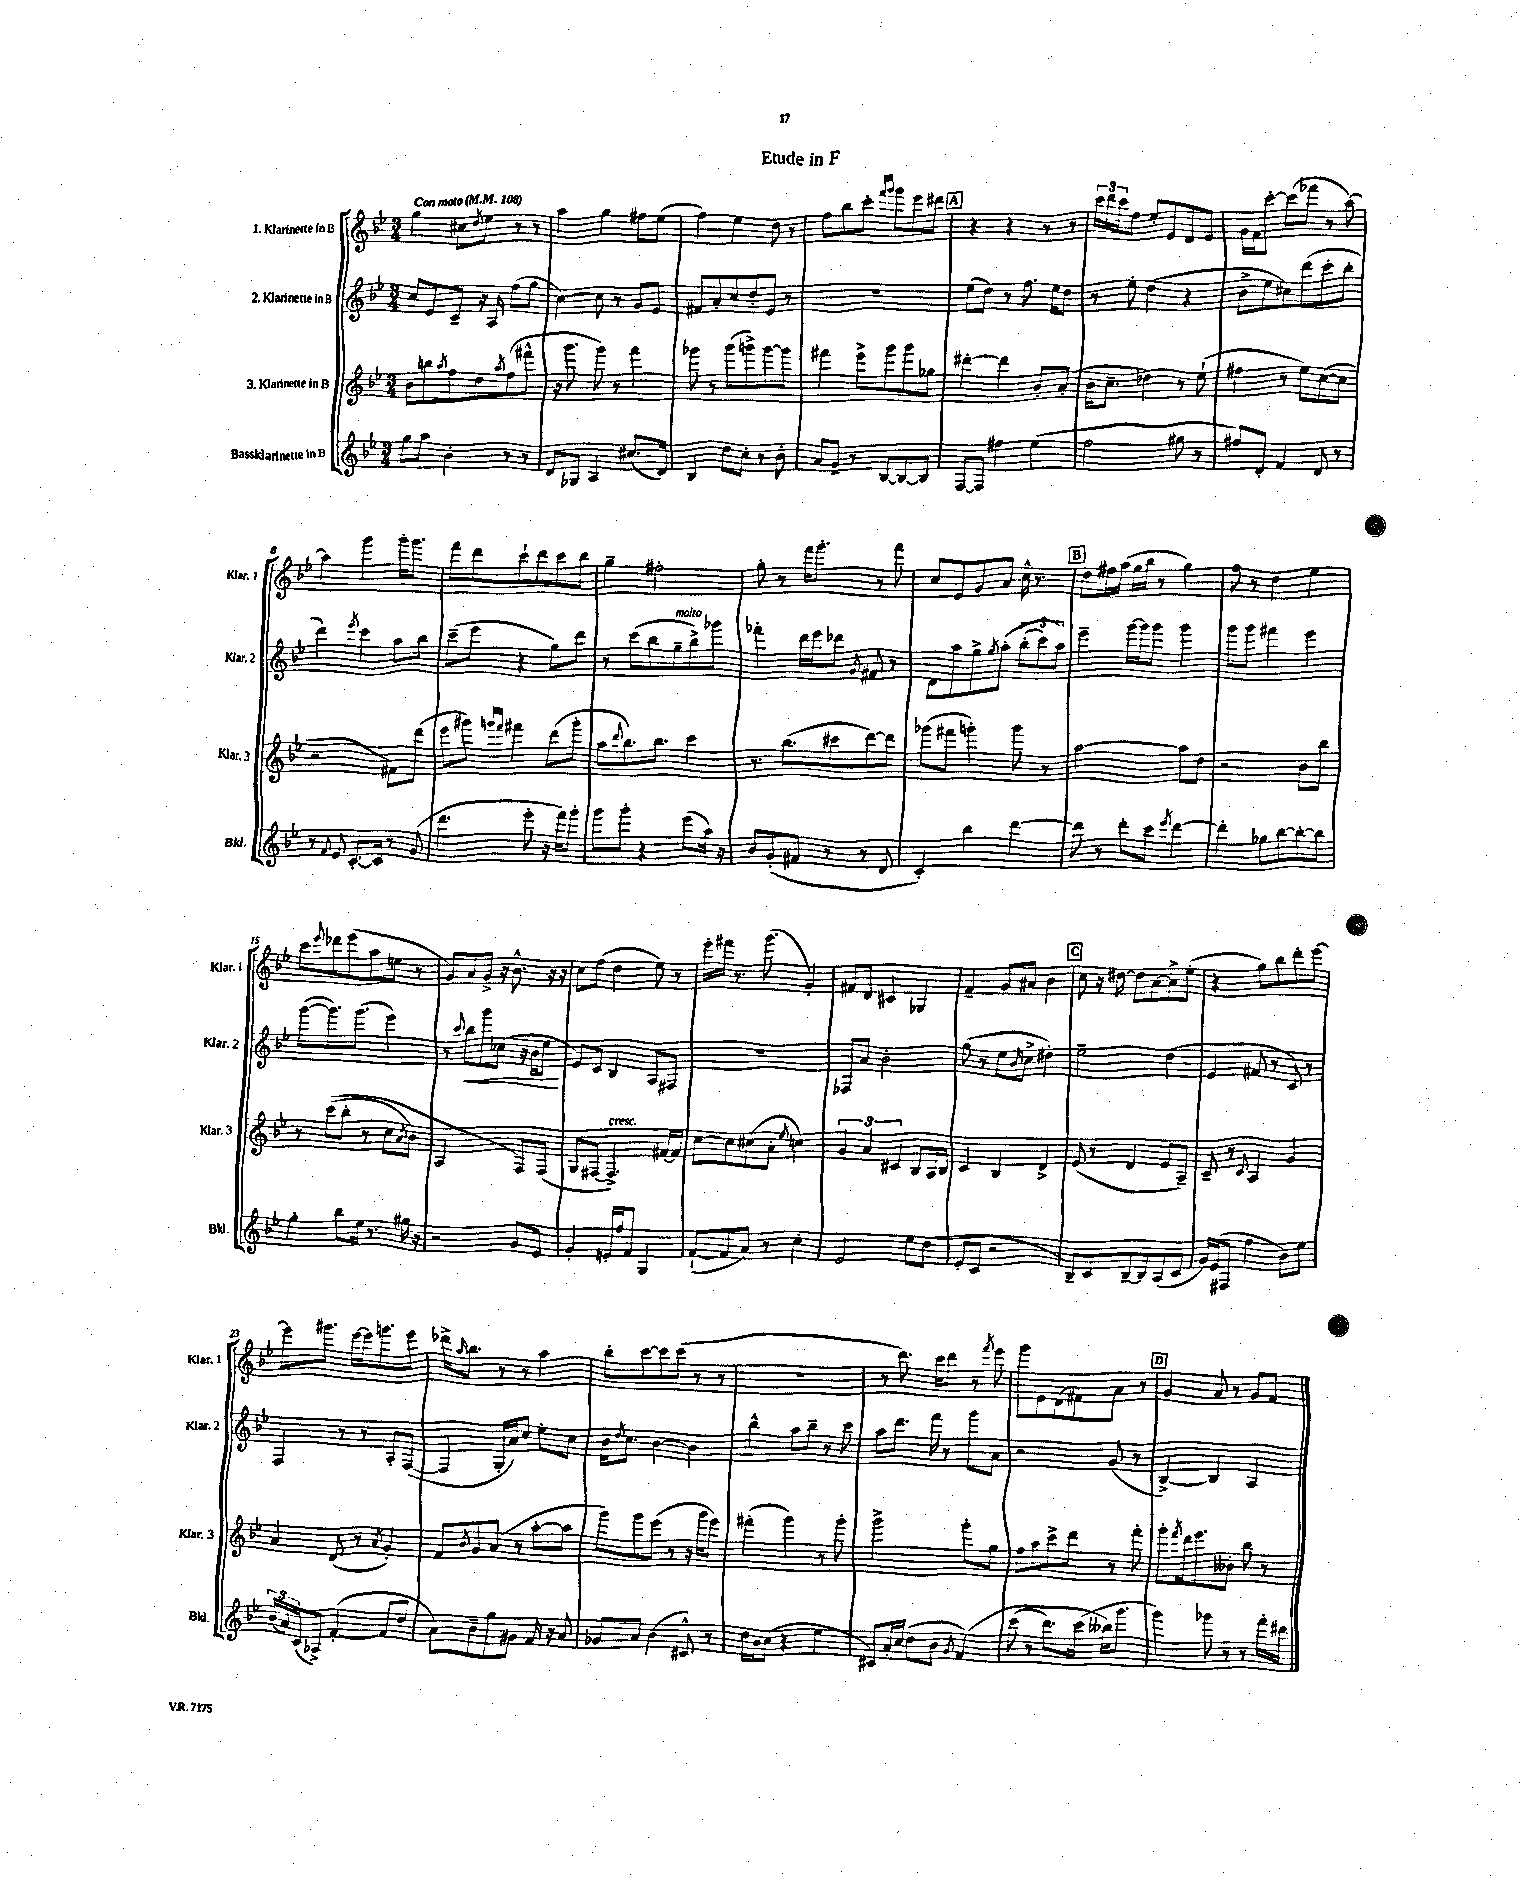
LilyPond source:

\header { title = "Etude in F" }
<<
\new StaffGroup <<
\new Staff = "s0" \with { instrumentName = "1. Klarinette in B" shortInstrumentName = "Klar. 1" } {
    \clef treble \key bes \major \numericTimeSignature \time 3/4 \tempo "Con moto" 4 = 108
    g''4 cis''8 \acciaccatura { d''8 } ees''8 r8 r8 |
    a''4 g''4 fis''8 ees''8( |
    f''4) ees''4 d''8 r8 |
    f''8 bes''8 c'''8-. \grace { f'''16 g'''16 } g'''8 ees'''8 dis'''8 |
    \mark \markup { \box "A" } r4 r4 r8 r8 |
    \tuplet 3/2 { c'''16 d'''16 c'''16 } f''8 ees''8-. ees'8 d'8 ees'8 |
    g'16 f'16 c'''8~-. c'''8( fes'''8 r8 a''8~) |
    a''4 g'''4 g'''16-. g'''8. |
    f'''8 d'''8 c'''8-! d'''8 c'''8 bes''8 |
    g''4-- fis''2-. |
    g''8-. r8 f'''16 g'''8.-. r8 f'''8 |
    c''8 ees'8 g'8 a'8 c''16-^ r8. |
    \mark \markup { \box "B" } d''8 fis''16 a''16( g''16 bes''16 r8 g''4) |
    f''8 r8 d''4 ees''4 |
    c'''8 \appoggiatura { ees'''8 } des'''8 ees'''8( a''8 e''8 r8 |
    g'8) a'8 g'8-> r16 bes'8.-^ r16 r16 |
    c''8 f''8( d''4 ees''8) r8 |
    ees'''16-. fis'''16 r8. g'''8.( g'4-.) |
    fis'8 d'8 cis'4 ges4 |
    f'4-- g'8 ais'8 bes'4 |
    \mark \markup { \box "C" } c''8 r16 dis''16~ dis''8 a'8~ a'8-> ees''8-.( |
    r4 g''8) bes''8 d'''8-. ees'''8~ |
    ees'''8 gis'''8. ees'''16~ ees'''16 g'''8. ees'''8 |
    des'''16-> \grace { a''16 } bes''8. r8 r8 a''4 |
    bes''8-. c'''8~ c'''8 c'''8( r8 r8 |
    R2. |
    r8 d'''8.) c'''16 d'''8 r8 \acciaccatura { f'''8 } ees'''8 |
    g'''8 ees'8 d'8( fis'8) a'8 r8 |
    \mark \markup { \box "D" } g'4 a'8 r8 g'8 f'8 \bar "|." |
}
\new Staff = "s1" \with { instrumentName = "2. Klarinette in B" shortInstrumentName = "Klar. 2" } {
    \clef treble \key bes \major \numericTimeSignature \time 3/4
    c''8 ees'8 c'8-- r16 a16 f''8( g''8 |
    c''4~) c''8 r8 g'8 ees'8 |
    fis'8 a'8-. c''8 d''8-. ees'8 r8 |
    R2. |
    \mark \markup { \box "A" } ees''8( d''8) r8 f''8. ees''16 d''8 |
    r8 ees''8-. d''4( r4 |
    bes'8-> ees''8 cis''8) d'''8( c'''8-. bes''8-. |
    d'''4) \acciaccatura { ees'''8 } c'''4 a''8 bes''8 |
    c'''8--( ees'''8 r4 g''8) d'''8 |
    r8 c'''8( bes''8 g''8--^\markup { \italic "molto" } bes''8->) ges'''8 |
    fes'''4-. d'''16 ees'''16 des'''8 \acciaccatura { g'8 } fis'8 r8 |
    d'8 a''8 g''8-> \acciaccatura { g''8 } a''8-.\( \tuplet 3/2 { bes''8-.( c'''8) a''8\) } |
    \mark \markup { \box "B" } ees'''4-- g'''16~ g'''16 g'''8 g'''4 |
    g'''8 g'''8 fis'''4 ees'''4 |
    g'''8~( g'''8.) g'''8.( ees'''4) |
    r8 \appoggiatura { c'''8 } bes''8\< g'''8 ces''8( r16 bes'16 ees''8\! |
    ees'8) c'8 bes4 a8 fis8 |
    R2. |
    fes8 a'8 bes'2-. |
    g''8( r8 ees''8 \grace { bes'16 } c''8-> dis''4-.) |
    \mark \markup { \box "C" } ees''2-- d''4( |
    ees'4 fis'8 r8 c'8) r8 |
    f4 r8 r8 a8-. f8~( |
    f4 g16-. a'16) c''8 ees''8-. c''8 |
    bes'16 \acciaccatura { d''8 } c''8. bes'4~ bes'4 |
    bes''4-^ a''8 bes''8-- r8 c'''8 |
    a''8 d'''8. f'''16 r8 g'''8 a'8 |
    r2 g'8( r8 |
    \mark \markup { \box "D" } bes4~->) bes4 a4 \bar "|." |
}
\new Staff = "s2" \with { instrumentName = "3. Klarinette in B" shortInstrumentName = "Klar. 3" } {
    \clef treble \key bes \major \numericTimeSignature \time 3/4
    bes'8 b''8 \acciaccatura { a''8 } f''8 d''8 \acciaccatura { a''8 } f''8( fis'''8-^ |
    r16 g'''8. g'''8) r8 f'''4 |
    ges'''8 r8 ges'''8( g'''8->) g'''8~ g'''8 |
    fis'''4 ees'''8-> g'''8 g'''8 ges''8 |
    \mark \markup { \box "A" } dis'''4~-. dis'''4 bes'8-. a'8-.( |
    bes'16 c''8.-- des''4) r8 ees''8-!( |
    fis''4 r8 ees''8) c''8~( c''8 |
    r2 fis'8) d'''8( |
    ees'''8 gis'''8) \grace { g'''16 f'''16 } fis'''4 d'''8( g'''8-. |
    a''8 \appoggiatura { d'''8 } bes''8.) bes''8. c'''4 |
    r8. bes''8.( cis'''8 d'''8~) d'''8 |
    ges'''8( fis'''8 g'''4-.) g'''8 r8 |
    \mark \markup { \box "B" } a''2~ a''8 d''8 |
    r2 bes'8 bes''8 |
    r8 c'''8(\( bes''8-. r8 c''8 \acciaccatura { a'8 } bes'8) |
    a2 f8\) f8( |
    g8 fis8~ fis4.->^\markup { \italic "cresc." }) fis'16~ fis'16 |
    c''8~ c''8 cis''8( a'8-. \acciaccatura { ees''8 } c''4) |
    \tuplet 3/2 { g'4 a'4 cis'4 } bes8 a16 bes16 |
    c'4 bes4 d'4-> |
    \mark \markup { \box "C" } ees'8( r8 d'4 ees'8 a8--) |
    c'8-- r8 \appoggiatura { c'8 } a4 g'4 |
    a'4 d'8( r8 \acciaccatura { a'8 } g'4-.) |
    f'8 \acciaccatura { bes'8 } g'8 a'8( r8 a''8~-. a''8 |
    g'''8) g'''8 ees'''8( r8 r16 g'''16 ees'''8) |
    fis'''4-.( g'''4) r8 g'''8-. |
    g'''2-> g'''8-. g''8 |
    f''8 a''8 c'''8-> d'''8 r8 f'''8-. |
    \mark \markup { \box "D" } g'''8-. \acciaccatura { f'''8 } d'''16 ees'''8. beses'8-. bes''8 r8 \bar "|." |
}
\new Staff = "s3" \with { instrumentName = "Bassklarinette in B" shortInstrumentName = "Bkl." } {
    \clef treble \key bes \major \numericTimeSignature \time 3/4
    g''8 a''8 bes'4-. r8 r8 |
    d'8 ges8 a4 cis''8.( d'16) |
    bes4 d''8 c''8-. r8 bes'8-. |
    a'8 g'8-- r8 bes8~ bes8~ bes8 |
    \mark \markup { \box "A" } f8~ f8 fis''4 ees''4( |
    f''2 gis''8 r8 |
    fis''8) d'8-. f'4 d'8 r8 |
    r8 \appoggiatura { f'8 } ees'8 c'8.~-. c'16 r8 g'8( |
    d'''4. ees'''8-. r16 f'''16) g'''8-. |
    g'''8 g'''8-. r4 ees'''8( a''16) r16 |
    bes'8 g'8-.( fis'8 r8 r8 d'8 |
    c'4-.) bes''4 d'''4~ |
    \mark \markup { \box "B" } d'''8 r8 d'''8-. c'''8 \acciaccatura { ees'''8 } d'''4~ |
    d'''4-. ges''8 bes''8~ bes''8~-. bes''8 |
    g''4-. bes''8 ees''16 r8. gis''16 r16 |
    r2 g'8 ees'8 |
    g'4-. e'16-. f''16 f'8 g4 |
    f'8~-!( f'8 a'8) r8 c''4-. |
    ees'2 ees''8 d''8( |
    ees'8-. c'8 r2 |
    \mark \markup { \box "C" } bes8--) c'8 bes8~-- bes8 a8( c'8 |
    g'16) ees'16( fis8 f''4 bes'8) ees''8 |
    \tuplet 3/2 { bes'16( a'16) c'16( } aes8->) f'4~-.( f'8 d''8 |
    a'8) bes'8-- g''8 gis'8 f'16 r16 a'8 |
    ges'8 a'8 bes'4( cis'8-^) r8 |
    d''16 bes'16 c''8( r4 ees''4 |
    cis'8) a'16-. c''16( d''8 bes'8 \acciaccatura { g'8 } f'4)\( |
    c'''8( r8 d'''8.) c'''16( beses''16\) g'''8. |
    \mark \markup { \box "D" } g'''4) ges'''8 r8 r8 f'''16-. dis'''16 \bar "|." |
}
>>
>>
